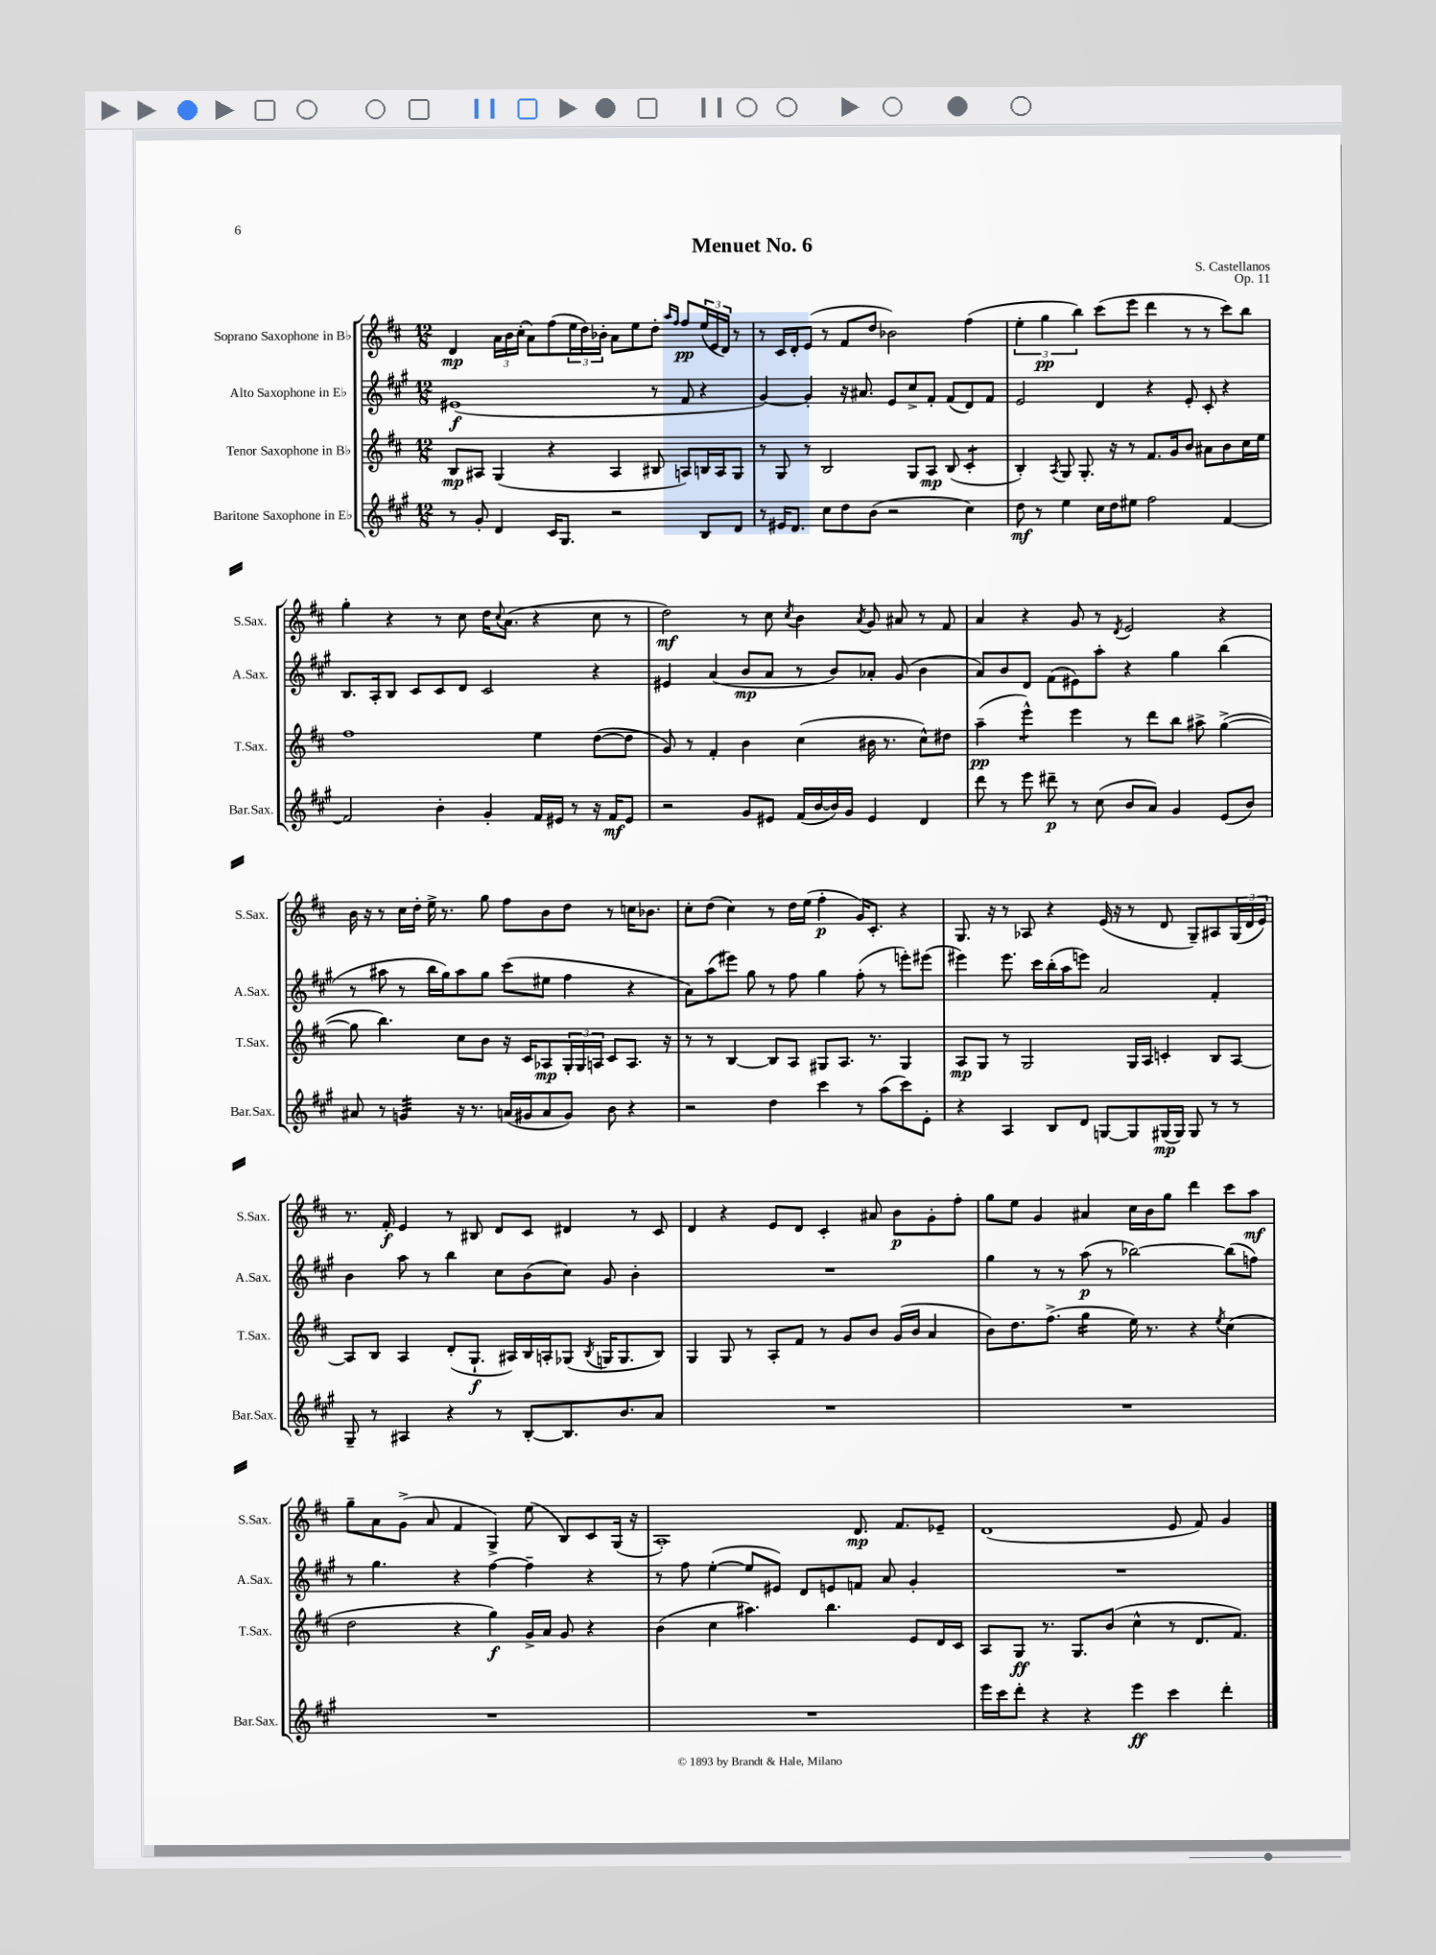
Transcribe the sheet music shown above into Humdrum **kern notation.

**kern	**kern	**kern	**kern
*staff4	*staff3	*staff2	*staff1
*clefG2	*clefG2	*clefG2	*clefG2
*k[f#c#g#]	*k[f#c#]	*k[f#c#g#]	*k[f#c#]
*M12/8	*M12/8	*M12/8	*M12/8
8r	8B	(1e#	4d
8g#'	8A#	.	.
4d	(4G	.	24a
.	.	.	24b
.	.	.	(24cc#'
.	.	.	8a)
16c#	4r	.	(8ff#
8.G#	.	.	.
.	.	.	24ee
.	.	.	24dd)
.	.	.	24b-'
2r	4A#	.	8a
.	.	.	8ee
.	8B#	8r	8dd'
.	.	.	16qqaa
.	.	.	16qqff#
.	8A)	8f#	8ff#
8B	16B	4r	(24ee
.	.	.	24e
.	16A	.	.
.	.	.	24d)
8d	8G	.	8r
=	=	=	=
8r	8r	[4g#)	8r
16e#	8G	.	16c#
8.d	.	.	16d'
.	8r	4g#']	(8e
8cc#	2B	.	8r
8dd	.	16r	8f#
.	.	8.a#	.
(8b	.	.	8dd
2r	.	8e	2b-)
.	8G	8cc#^	.
.	8A	8f#'	.
.	(8B	(8f#	.
4cc#)	4c#'	8d)	(4ff#
.	.	8f#	.
=	=	=	=
8dd	4B')	2e	6ee'
8r	.	.	.
.	.	.	6gg
.	8qA	.	.
4ee	8G	.	.
.	.	.	6bb)
.	8.G'	.	.
16cc#	.	4d	(8ccc#
16dd	16r	.	.
8ee#	8r	.	8eee
2ff#	8.f#	4r	4ddd
.	16g	.	.
.	8b	8e'	8r
.	8a#	8c#'	8r
[4f#	8b	4r	8ccc#)
.	16cc#	.	8bb
.	16ee	.	.
=	=	=	=
2f#]	1ff#	8.B	4gg'
.	.	16A'	.
.	.	8B	4r
.	.	8c#	.
4b'	.	8c#	8r
.	.	8d	8cc#
4g#'	.	2c#	16dd
.	.	.	8qqcc#
.	.	.	(8.a
16f#	4ee	.	4r
16e#	.	.	.
8r	.	.	.
16r	([8dd	4r	8cc#
16f#	.	.	.
8e#	8dd]	.	8r
=	=	=	=
2r	8g)	4e#	2dd)
.	8r	.	.
.	4f#'	(4a	.
8g#	4b	8b	8r
8e#	.	8a	8cc#
.	.	.	8qcc#
(16f#	(4cc#	8r	4b
[16b	.	.	.
16b])	.	8b)	.
16g#	.	.	.
.	.	.	8qa
4e#	16b#	8a-'	8g
.	8.r	.	.
.	.	(8g#	8a#
4d	8cc#^^)	4b	8r
.	8dd#	.	8f#
=	=	=	=
8ddd	(4aa~	8a)	4a
8r	.	8b	.
8eee	4eee^^)	8d	4r
8ddd#~	.	(8f#	.
8r	4eee	8e#)	8g
(8cc#	.	8aa'	8r
.	.	.	8qd
8b	8r	4r	2e
8a)	8ddd	.	.
4g#	8bb	4gg#	.
.	8aa#^	.	.
(8e	([4gg^	(4bb	4r
8b)	.	.	.
=	=	=	=
8a#	8gg]	8r	16b
.	.	.	16r
8r	4.bb)	8aa#	8r
4g	.	8r	16cc#
.	.	.	16dd'
.	.	16bb	16ee^
.	.	16gg#)	8.r
16r	8cc#	8aa#	.
8.r	.	.	.
.	8b	8gg#	8gg
(16a	16r	(8ccc#	8ff#
16g#	16c#	.	.
8a	8A-	8ee#	8b
8g#)	24G'	4ff#	8dd
.	24G	.	.
.	24A	.	.
8b	8c#	.	8r
4r	8.A	4r	16cc
.	.	.	8.b-
.	16r	.	.
=	=	=	=
2r	8r	8a)	8cc#'
.	8r	(8aa	(8dd
.	[4B	8eee#)	4cc#)
.	.	8gg#	.
4dd	8B]	8r	8r
.	8A	8ff#	16dd
.	.	.	(16ee
4ccc#	8G#	4gg#	4ff#'
.	8.A	.	.
8r	.	(8ff#'	16g)
.	8.r	.	8.c#'
(8aa	.	8r	.
8ccc#)	4G#	8eee')	4r
8e'	.	(8eee#	.
=	=	=	=
4r	8A	4eee#)	8.G
.	8G	.	.
.	.	.	16r
4A	8r	8.eee#	8r
.	2G	.	8A-
.	.	16ccc#	.
8B	.	(16bb'	4r
.	.	16aa	.
8d	.	8eee)	.
[8G	.	2a	(16e
.	.	.	16r
8G]	16G	.	8r
.	16A	.	.
(16G#	4c'	.	8d
16G#)	.	.	.
8G#	.	.	8G~)
8r	8B	4f#'	8A#
8r	[8A	.	(24G
.	.	.	24d
.	.	.	24e)
=	=	=	=
8G#~	8A]	4b	8.r
8r	8B	.	.
.	.	.	16f#'
4A#	4A	8aa	4e
.	.	8r	.
4r	(8d'	4bb	8r
.	8.G`	.	8B#
8r	.	8cc#	8d
.	16A#)	.	.
[8B'	16B	(8b	8c#
.	16A'	.	.
8.B]	(8G-	8cc#)	4d#
.	8qB	.	.
.	16G	8g#	.
8.b	8.G	.	.
.	.	4b'	8r
8a	8B)	.	8c#
=	=	=	=
1.r	4G	1.r	4d
.	8G	.	4r
.	8r	.	.
.	8A'	.	8e
.	8f#	.	8d
.	8r	.	4c#'
.	8g	.	.
.	8b	.	8a#
.	(16g	.	8b
.	16b	.	.
.	4a	.	8g'
.	.	.	8ff#'
=	=	=	=
1.r	8b)	4gg#	8gg
.	8.dd	.	8ee
.	.	8r	4g
.	(8.ff#^	.	.
.	.	8r	.
.	4gg	(8aa	4a#
.	.	8r	.
.	16ee)	[2bb-)	16cc#
.	8.r	.	16b
.	.	.	8gg
.	4r	.	4ddd
.	8qee	.	.
.	(4cc#	(8bb-]	8ccc#
.	.	8ff)	8aa
=	=	=	=
1.r	2dd	8r	8gg~
.	.	4.gg#	8a
.	.	.	(8g^
.	.	.	8a
.	4r	4r	4f#
.	4gg)	[4ff#	4G^)
.	16g^	4ff#~]	(8ee
.	16a	.	.
.	8g	.	8B)
.	4r	4r	8c#
.	.	.	(16G
.	.	.	16r
=	=	=	=
1.r	(4b	8r	1A')
.	.	8ff#	.
.	4cc#	([4ee'	.
.	4.aa#)	8ee]	.
.	.	8e#)	.
.	.	8d	.
.	4.bb	8e	.
.	.	8f	8.d
.	.	8a	.
.	.	.	8.f#
.	8e	4g#'	.
.	16d	.	8e-~
.	16c#	.	.
=	=	=	=
16eee	8A	1.r	(1d
16ccc#	.	.	.
8ddd'	8G	.	.
4r	8.r	.	.
.	8.G	.	.
4r	.	.	.
.	(8b	.	.
4eee	4cc#^^	.	.
4ccc#	8r	.	8e
.	8.d	.	8f#)
4ddd'	.	.	4g
.	8.f#)	.	.
==	==	==	==
*-	*-	*-	*-
